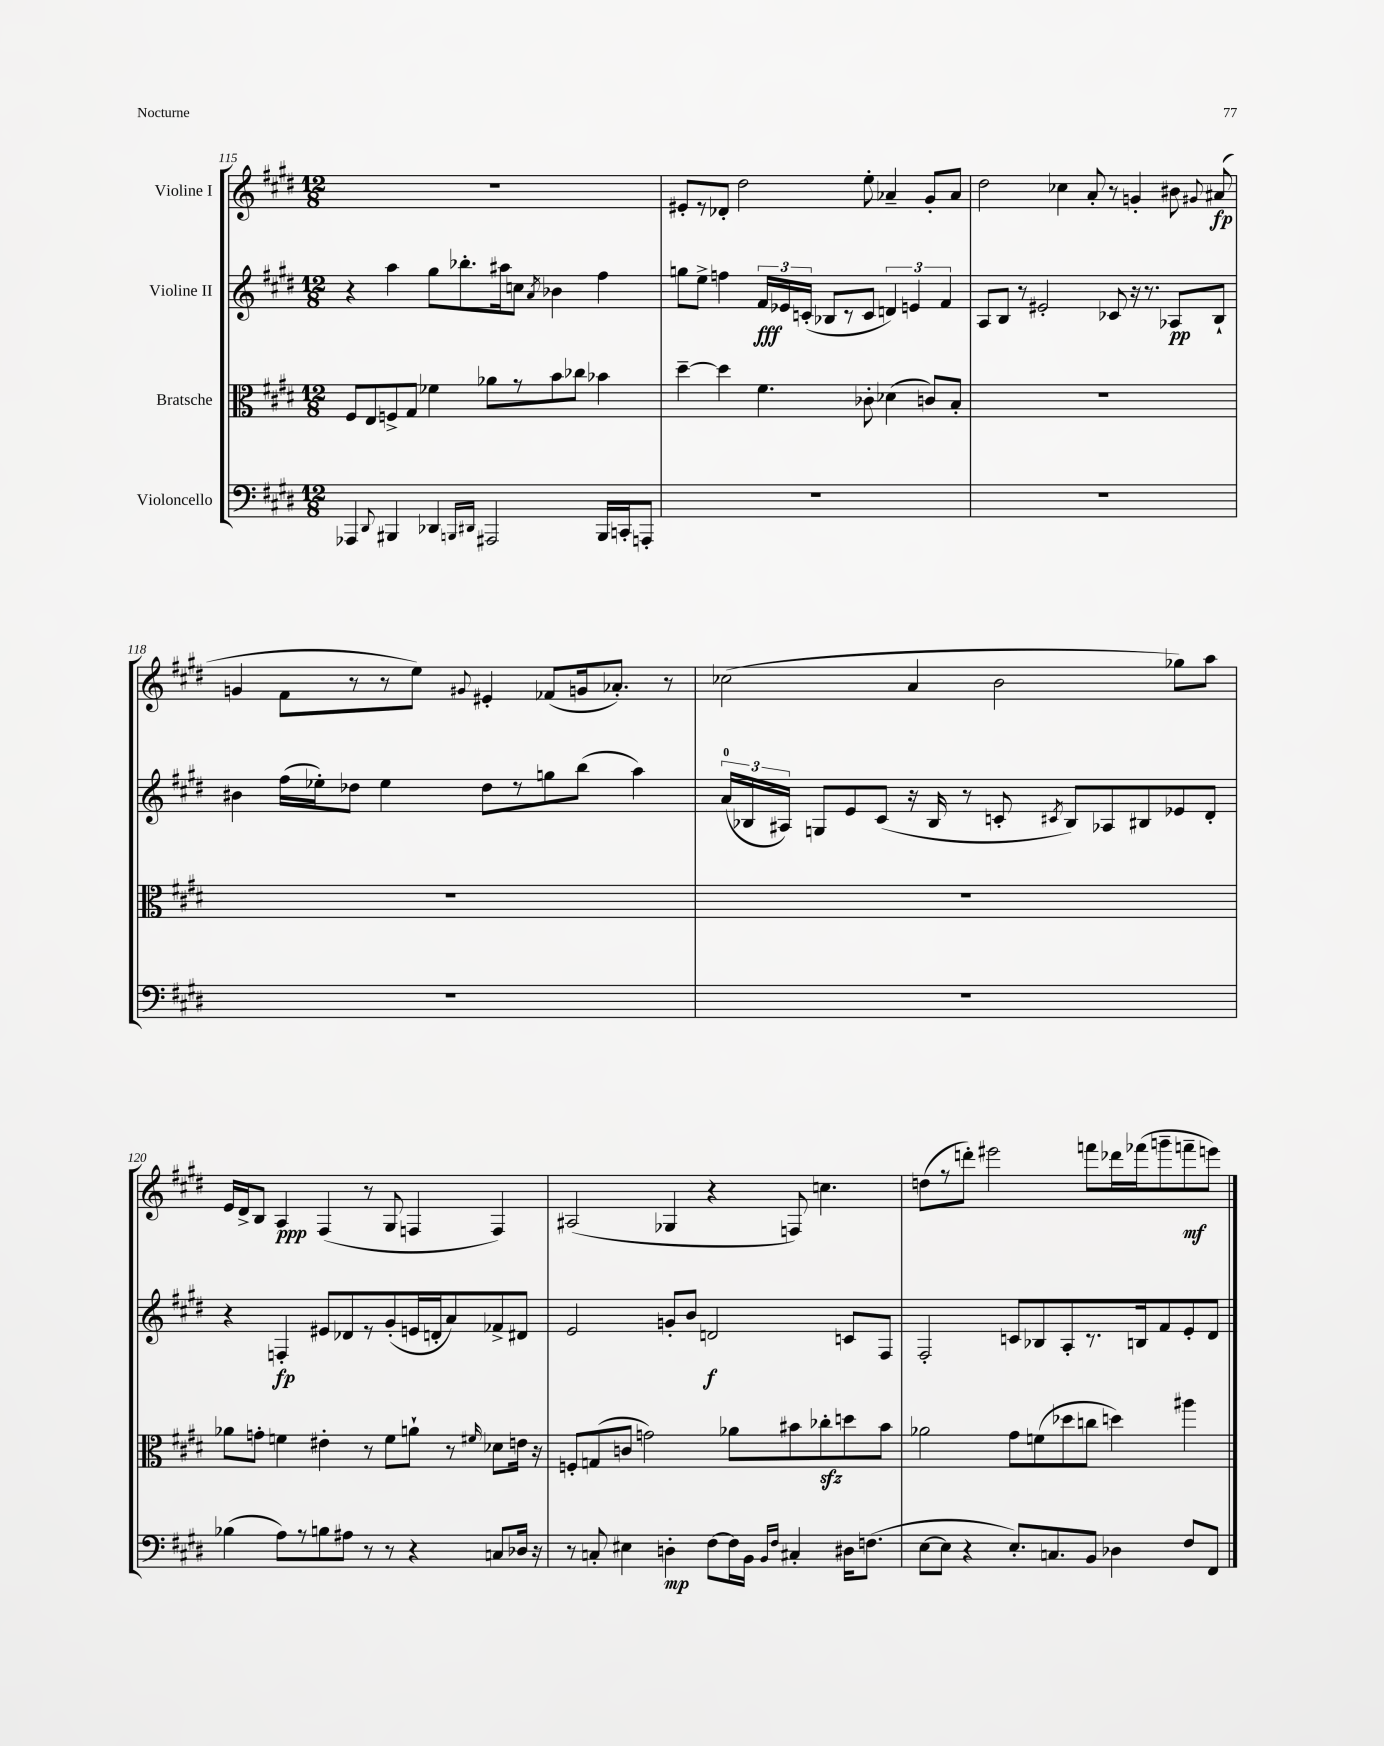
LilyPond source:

<<
\new StaffGroup <<
\new Staff = "s0" \with { instrumentName = "Violine I" } {
    \clef treble \key e \major \numericTimeSignature \time 12/8
    \autoBeamOff R1. |
    eis'8[-. r8 des'8]-. dis''2 e''8-. aes'4-- gis'8[-. aes'8] |
    dis''2 ces''4 a'8-. r8 g'4-. bis'8 \appoggiatura { gis'8 } ais'8\fp( |
    g'4 fis'8[ r8 r8 e''8]) \appoggiatura { gis'8 } eis'4-. fes'8[( g'16 aes'8.]-.) r8 |
    ces''2( a'4 b'2 ges''8[) a''8] |
    e'16[ dis'16-> b8] a4\ppp fis4( r8 gis8 f4 f4) |
    ais2( ges4 r4 f8) c''4. |
    d''8[( r8 d'''8]-.) eis'''2 f'''8[ des'''16 fes'''16( g'''8-- f'''8--\mf e'''8]) \bar "|." |
}
\new Staff = "s1" \with { instrumentName = "Violine II" } {
    \clef treble \key e \major \numericTimeSignature \time 12/8
    \autoBeamOff r4 a''4 gis''8[ bes''8.-. ais''16 c''8] \acciaccatura { a'8 } bes'4 fis''4 |
    g''8[ e''8]-> f''4 \tuplet 3/2 { fis'16[\fff ees'16 c'16]-.( } bes8[ r8 c'8] \tuplet 3/2 { d'4) e'4 fis'4 } |
    a8[ b8] r8 eis'2-. ces'8 r16 r8. aes8[\pp b8]-! |
    bis'4 fis''16[( ees''16-.) des''8] ees''4 des''8[ r8 g''8 b''8]( a''4) |
    \tuplet 3/2 { a'16[-0( bes16 ais16]) } g8[ e'8 cis'8]( r16 bes16 r8 c'8-. \acciaccatura { cis'8 } bes8[) aes8 bis8 ees'8 dis'8]-. |
    r4 f4-.\fp eis'8[ des'8 r8 gis'8-.( e'16 d'16-. a'8) fes'8-> dis'8] |
    e'2 g'8[-. b'8] d'2\f c'8[ fis8] |
    fis2-. c'8[ bes8 a8-. r8. b16 fis'8 e'8-. dis'8] \bar "|." |
}
\new Staff = "s2" \with { instrumentName = "Bratsche" } {
    \clef alto \key e \major \numericTimeSignature \time 12/8
    \autoBeamOff fis8[ e8 f8-> gis8] fes'4 aes'8[ r8 b'8 ces''8] bes'4 |
    dis''4~-- dis''4 fis'4. ces'8-. des'4( c'8[) b8]-. |
    R1. |
    R1. |
    R1. |
    aes'8[ g'8]-. f'4 eis'4-. r8 f'8[ a'8]-! r8 \grace { fis'16 } des'8[ e'16] r16 |
    f8[-. g8( c'8] g'2) aes'8[ bis'8 ces''8-.\sfz d''8 bis'8] |
    aes'2 gis'8[ f'8( des''8 c''8] d''4) ais''4 \bar "|." |
}
\new Staff = "s3" \with { instrumentName = "Violoncello" } {
    \clef bass \key e \major \numericTimeSignature \time 12/8
    \autoBeamOff aes,,4 \appoggiatura { dis,8 } bis,,4 des,4 \grace { b,,16[ dis,16] } ais,,2 b,,16[ c,16-. a,,8]-. |
    R1. |
    R1. |
    R1. |
    R1. |
    bes4( a8[) r8 b8 ais8] r8 r8 r4 c8[ des16] r16 |
    r8 c8-. eis4 d4-.\mp fis8[~ fis16 b,16] \grace { b,16[ fis16] } cis4-. dis16[ f8.]( |
    e8[~ e8] r4 e8.[-.) c8. b,8] des4 fis8[ fis,8] \bar "|." |
}
>>
>>
\layout { \context { \Score currentBarNumber = #115 } }
